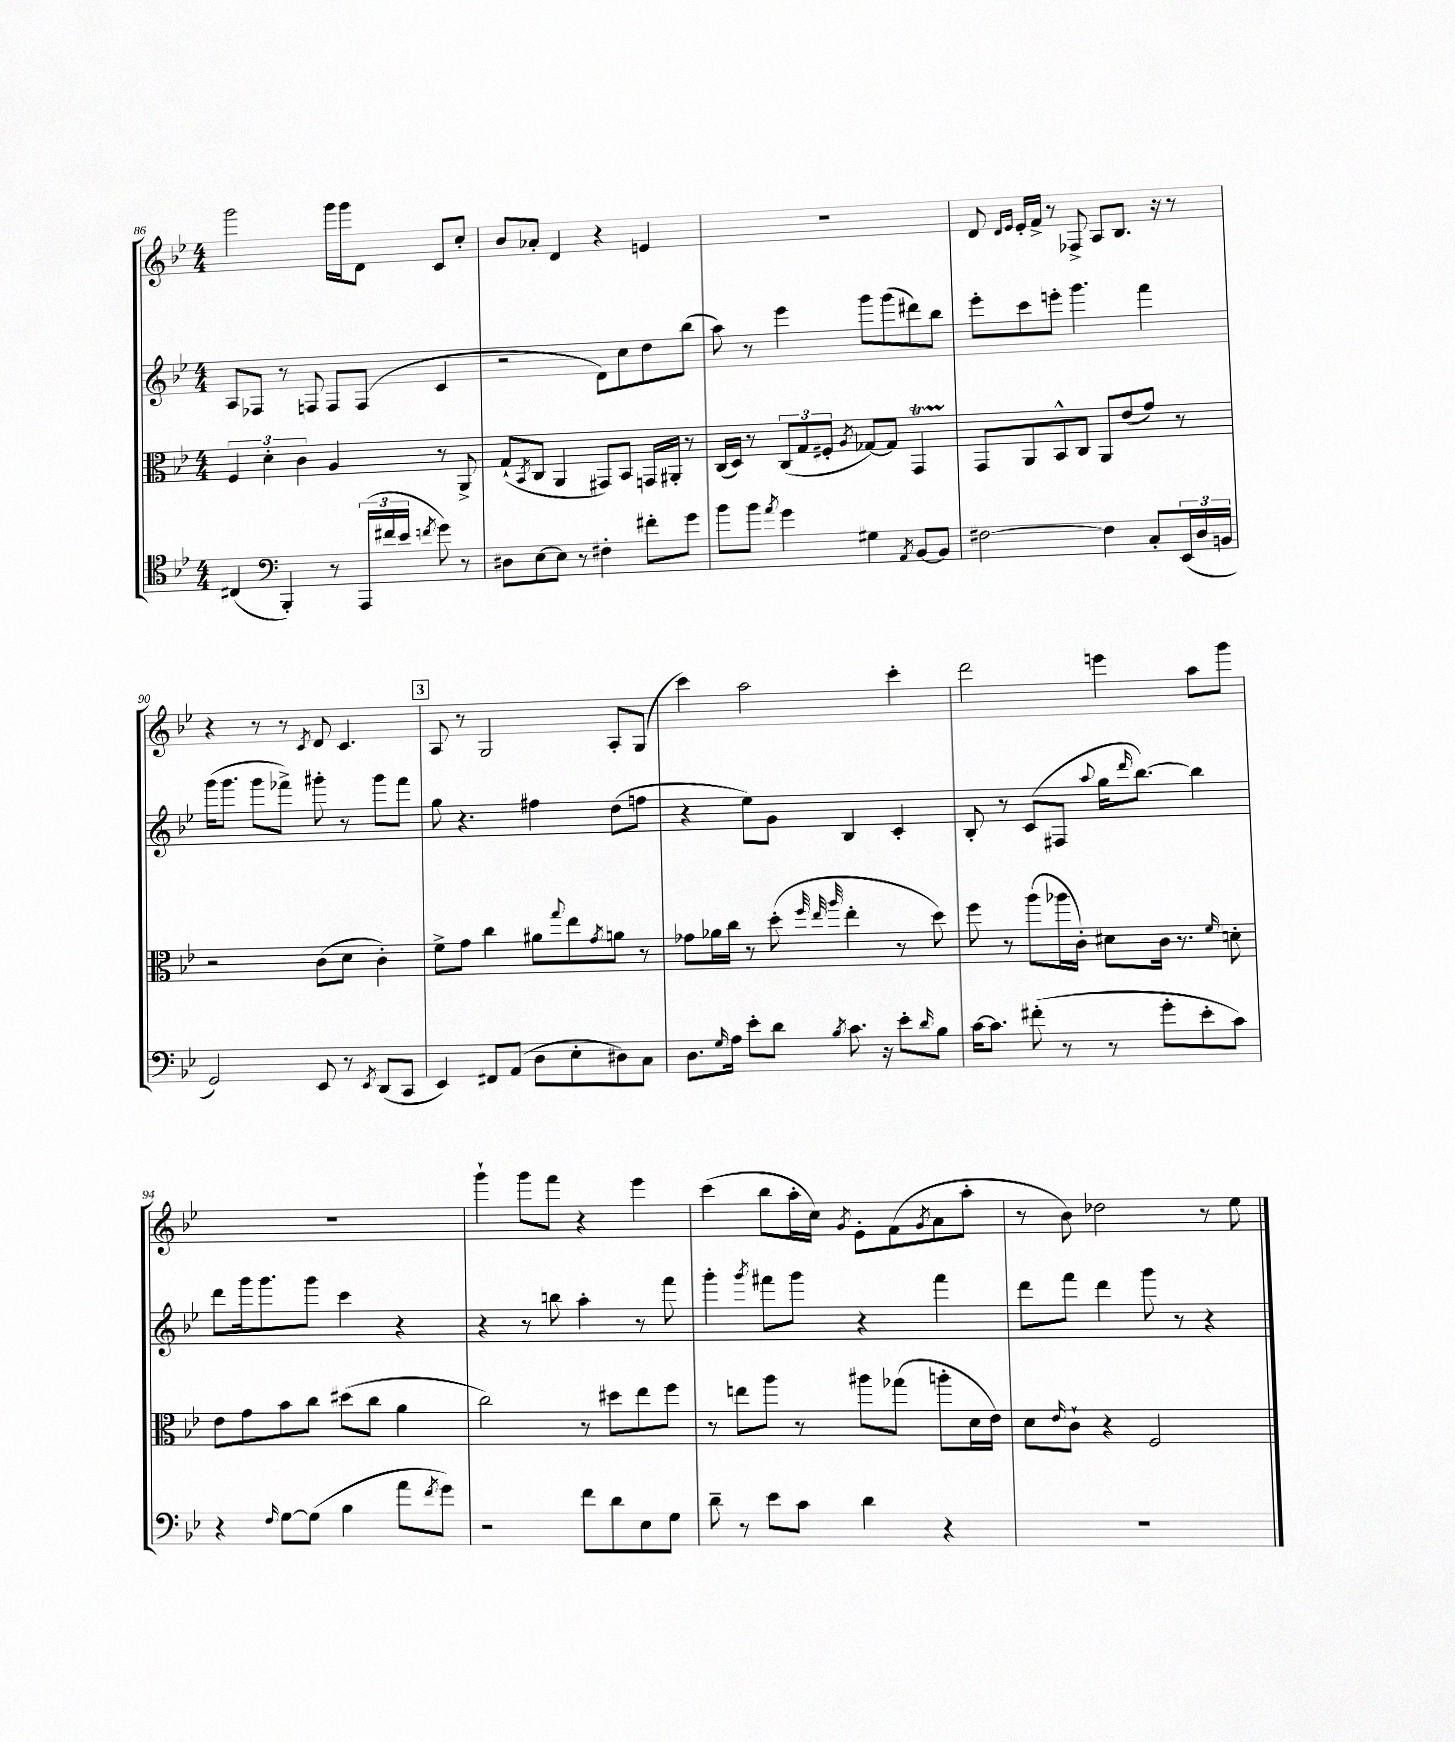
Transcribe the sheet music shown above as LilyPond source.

<<
\new StaffGroup <<
\new Staff = "s0" {
    \clef treble \key bes \major \numericTimeSignature \time 4/4
    g'''2 g'''16 g'''16 d'8 c'8 c''8-. |
    bes'8 aes'8-. d'4 r4 e'4 |
    R1 |
    d'8 \grace { d'16 ees'16 } ees'16-. f'16-> r8 fes8-> a8 bes8. r16 r8 |
    r4 r8 r8 \acciaccatura { c'8 } d'8 c'4. |
    \mark \markup { \box "3" } a8 r8 g2 a8-. g8( |
    c'''4) a''2 c'''4-. |
    d'''2 e'''4 a''8 g'''8 |
    R1 |
    g'''4-! g'''8 f'''8 r4 ees'''4 |
    c'''4( bes''8 a''16-. c''16) \acciaccatura { g'8 } ees'8-. f'8( \acciaccatura { g'8 } a'8 a''8-. |
    r8 bes'8) des''2 r8 ees''8 \bar "|." |
}
\new Staff = "s1" {
    \clef treble \key bes \major \numericTimeSignature \time 4/4
    a8 fes8 r8 f8 f8 f8( c'4 |
    r2 d'8) c''8 d''8 bes''8( |
    a''8) r8 ees'''4 g'''8 g'''8( dis'''8) bes''8 |
    ees'''8-. c'''8 e'''8-. g'''4. f'''4 |
    g'''16( g'''8. g'''8 fes'''8->) gis'''8-. r8 gis'''8 fes'''8 |
    \mark \markup { \box "3" } g''8 r4. fis''4 d''8( f''8 |
    r4 ees''8) g'8 bes4 c'4-. |
    bes8-. r8 c'8( fis8 \appoggiatura { a''8 } g''16 \grace { d'''16 } bes''8.~) bes''4 |
    d'''8 g'''16 g'''8. g'''8 c'''4 r4 |
    r4 r8 b''8 a''4-. r8 f'''8 |
    g'''4-. \acciaccatura { g'''8 } fis'''8 g'''8 r4 fis'''4 |
    d'''8 f'''8 d'''4 g'''8 r8 r4 \bar "|." |
}
\new Staff = "s2" {
    \clef alto \key bes \major \numericTimeSignature \time 4/4
    \tuplet 3/2 { f4 d'4-. c'4 } a4 r8 a,8-> |
    g8-!( \acciaccatura { bes,8 } c8 a,4 gis,8) bes,8 g,16 ais,16-. r8 |
    c16( d16) r8 \tuplet 3/2 { c8( g8 fis8-. } \acciaccatura { a8 } ges8~) ges8 g,4\startTrillSpan |
    g,8\stopTrillSpan a,8 bes,8-^ c8 a,8 ees'8( g'8) r8 |
    r2 c'8( d'8 c'4-.) |
    \mark \markup { \box "3" } f'8-> g'8 c''4 ais'8 \appoggiatura { g''8 } ees''8 \acciaccatura { g'8 } a'8 r8 |
    ges'8 aes'16 c''16 r8 d''8-.( \grace { f''32 ees''32 a''32 } ees''4-. r8 d''8) |
    f''8 r8 a''8( aes''16 c'16-.) dis'8 c'16 r8. \grace { f'16 } d'8-. |
    ees'8 g'8 bes'8 c''8 dis''8( c''8 a'4 |
    c''2) r8 dis''8 ees''8 f''8 |
    r8 e''8 a''8 r8 ais''8 ges''8( a''8-. d'16 ees'16) |
    d'8 \grace { ees'16 } c'8-! r4 f2 \bar "|." |
}
\new Staff = "s3" {
    \clef tenor \key bes \major \numericTimeSignature \time 4/4
    cis4( \clef bass bes,,4-.) r8 \tuplet 3/2 { a,,16( fis'16 ees'16 } \acciaccatura { f'8 } g'8) r8 |
    dis8 ees8~ ees8 r8 fis4-. fis'8-. g'8 |
    bes'8 bes'8 \acciaccatura { a'8 } g'4 gis4 \acciaccatura { a,8 } bes,8~ bes,8 |
    fis2~ fis4 c8-. \tuplet 3/2 { ees,16( d16 b,16 } |
    g,2) ees,8 r8 \acciaccatura { ees,8 } d,8( c,8 |
    \mark \markup { \box "3" } ees,4) fis,8 a,8( d8 ees8-. dis8) c8 |
    d8. \grace { g16 } a16 ees'8-. d'8 \acciaccatura { bes8 } c'8. r16 ees'8-. \grace { d'16 } bes8 |
    c'16~ c'8. fis'8-.( r8 r8 g'8-. ees'8-. c'8) |
    r4 \grace { f16 } g8~ g8( bes4 a'8 \acciaccatura { f'8 } g'8) |
    r2 f'8 d'8 ees8 g8 |
    d'8-- r8 ees'8 c'8 d'4 r4 |
    R1 \bar "|." |
}
>>
>>
\layout { \context { \Score currentBarNumber = #86 } }
